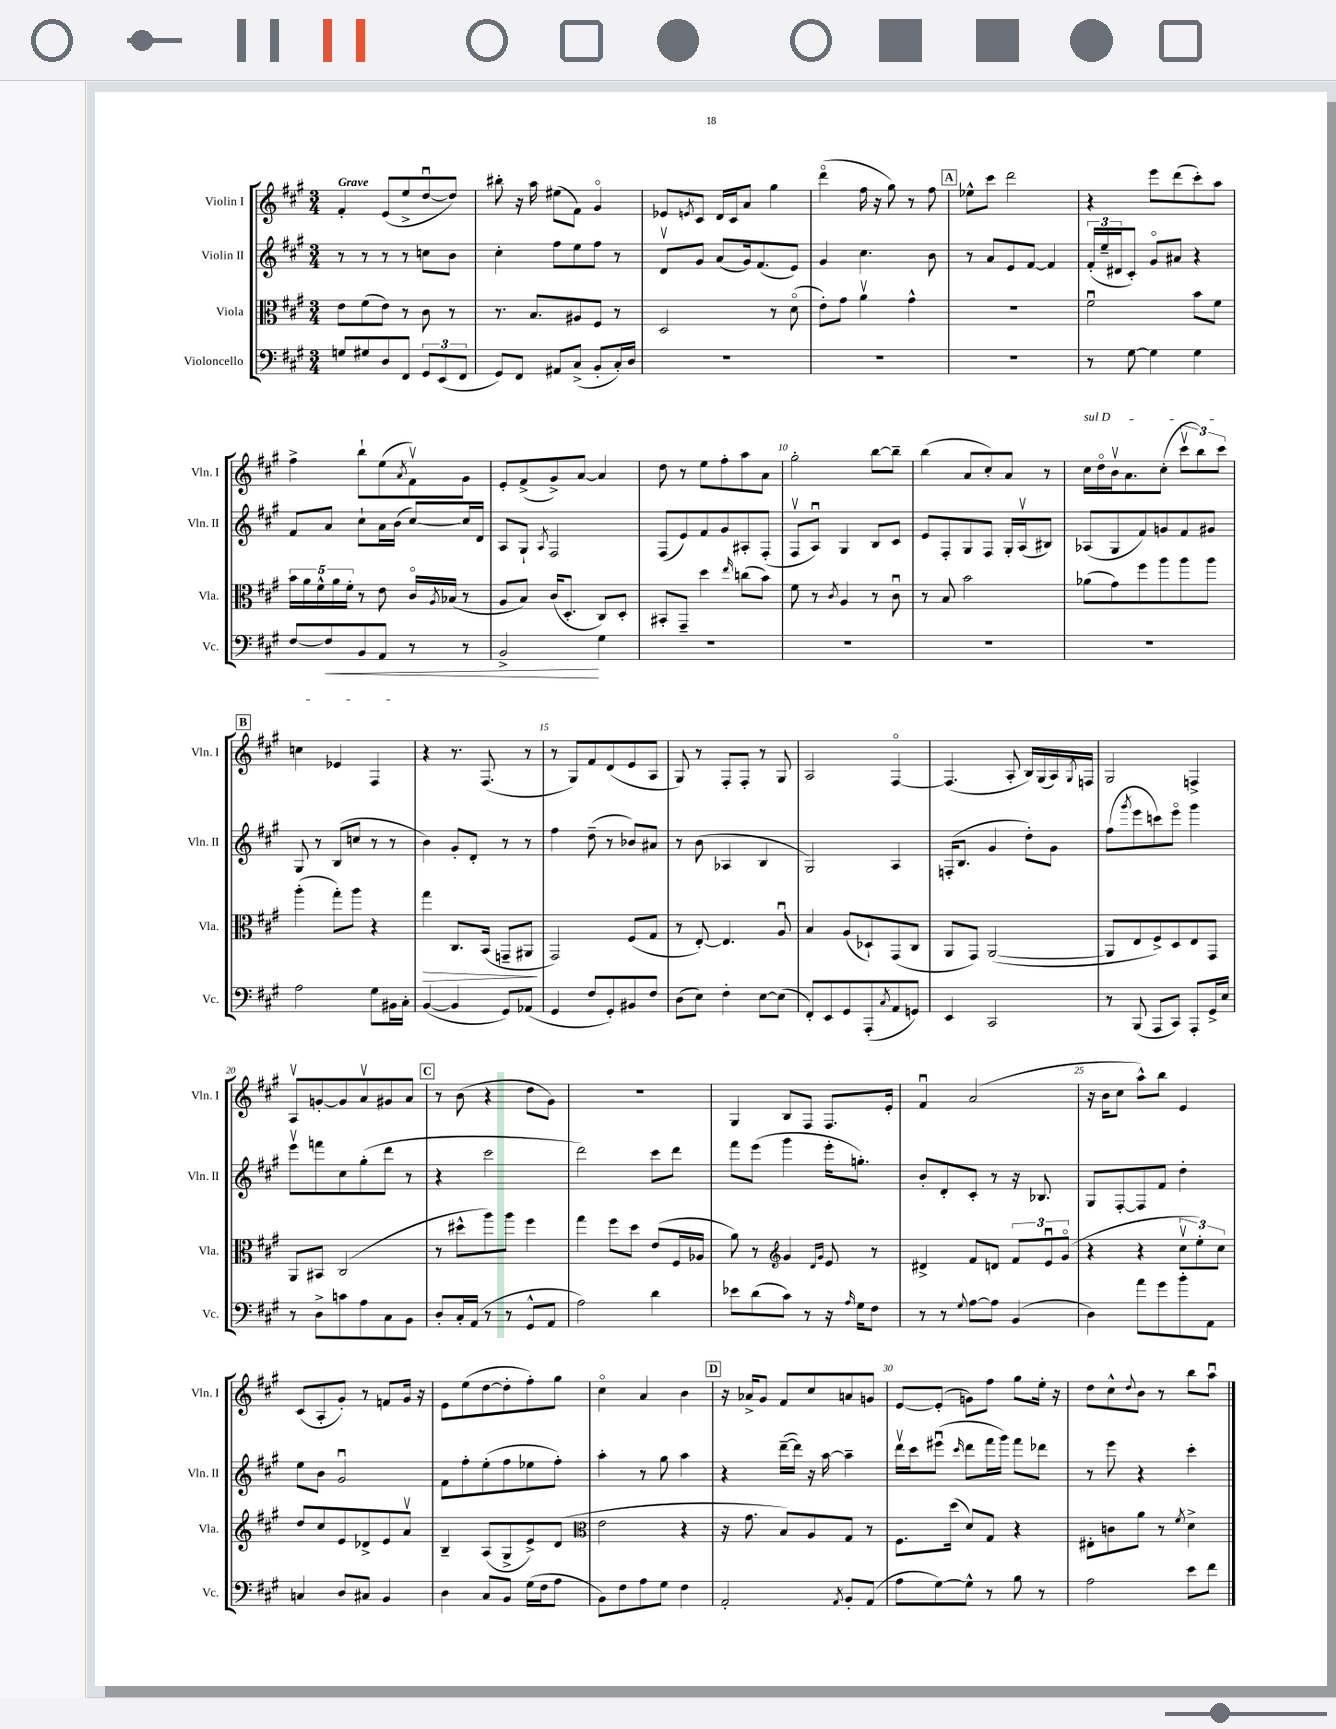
<<
\new StaffGroup <<
\new Staff = "s0" \with { instrumentName = "Violin I" shortInstrumentName = "Vln. I" } {
    \clef treble \key a \major \numericTimeSignature \time 3/4 \tempo "Grave"
    fis'4-. e'8( e''8-> d''8~\downbow d''8) |
    bis''8-. r16 a''16 eis''8( fis'8) gis'4\flageolet |
    ees'8 \acciaccatura { e'8 } cis'8 d'16 cis'16 a'8 gis''4 |
    d'''4\flageolet( fis''16 r16 gis''8) r8 fis''8 |
    \mark \markup { \box "A" } ees''8-^ cis'''8 d'''2 |
    r4 e'''8 d'''8( cis'''8-.) a''8 |
    fis''4-> b''8-! e''8( \acciaccatura { a'8 } fis'8\upbow) gis'8 |
    e'8-. fis'8->( gis'8->) a'8~ a'4 |
    d''8 r8 e''8 fis''8-. a''8 a'8 |
    gis''2-. b''8~ b''8-- |
    b''4( a'8 cis''8-.) a'8 r8 |
    \once \override TextSpanner.bound-details.left.text = \markup { \italic "sul D" } cis''16\startTextSpan d''16\flageolet b'16\upbow a'8. cis''8-.( \tuplet 3/2 { cis'''8\upbow b''8) cis'''8 } |
    \mark \markup { \box "B" } c''4 ees'4 fis4\stopTextSpan |
    r4 r8. fis8.( r8 |
    r8 gis8) fis'8 d'8( e'8 a8 |
    gis8) r8 fis8-. fis8-. r8 gis8 |
    a2 fis4~\flageolet |
    fis4.( a8-. b16) gis16( a16) \acciaccatura { gis8 } f16 |
    gis2 f4-> |
    a8\upbow g'8~-. g'8 a'8\upbow gis'8 a'8 |
    \mark \markup { \box "C" } r8 b'8( r4 d''8 gis'8) |
    R2. |
    gis4 b8 fis8 fis8. e'16-. |
    fis'4\downbow a'2( |
    r16 b'16 cis''8 a''8-^) b''8 e'4 |
    cis'8( a8-. gis'8-.) r8 f'8 gis'16 r16 |
    e'8 e''8( d''8~ d''8-. fis''8-.) gis''8 |
    cis''4\flageolet a'4 b'4 |
    \mark \markup { \box "D" } r16 aes'16-> gis'8 fis'8 cis''8 a'8 g'8 |
    e'8~ e'8-.( g'8) fis''8 gis''8 e''16-. r16 |
    d''8 cis''8-^ \appoggiatura { d''8 } b'8 r8 b''8 a''8\downbow \bar "|." |
}
\new Staff = "s1" \with { instrumentName = "Violin II" shortInstrumentName = "Vln. II" } {
    \clef treble \key a \major \numericTimeSignature \time 3/4
    r8 r8 r8 r8 c''8 b'8 |
    cis''4-. fis''8 e''8 fis''8 r8 |
    d'8\upbow gis'8 a'8( gis'16) fis'8.( e'8) |
    gis'4 cis''4. b'8 |
    \mark \markup { \box "A" } r8 a'8 e'8 fis'8~ fis'4 |
    \tuplet 3/2 { fis'16-.( e''16-- dis'16 } cis'8-.) gis'8\flageolet ais'8 r4 |
    fis'8 a'8 cis''8-! a'16 b'16( cis''8~) cis''16 d'16 |
    a8 gis8-! \acciaccatura { a8 } fis2 |
    fis8( e'8) fis'8 gis'8 ais8-. fis8-.( |
    fis8\upbow a8\downbow) gis4 b8 cis'8 |
    e'8 fis8-. gis8 fis8 gis16-. a16\upbow( bis8) |
    aes8( gis8 fis'8) g'8 fis'8 gis'8 |
    \mark \markup { \box "B" } gis8 r8 b8( c''8 r8 r8 |
    b'4) gis'8-. d'8-. r8 r8 |
    fis''4 d''8--( r8 bes'8) ais'8 |
    r8 b'8( aes4 b4 |
    gis2) a4 |
    f16-.( b8. gis'4 d''8-.) gis'8 |
    fis''8( \acciaccatura { gis'''8 } e'''8 c'''8) e'''8\flageolet gis'''4 |
    e'''8\upbow f'''8 cis''8 gis''8-.( d'''8 r8 |
    \mark \markup { \box "C" } r4 cis'''2 |
    d'''2) cis'''8 d'''8 |
    fis'''8 e'''8( gis'''4 e'''16-. g''8.-.) |
    b'8-. d'8-. cis'8-. r8 r16 bes8. |
    gis8 fis8~-. fis8 fis'8 d''4-. |
    e''8 b'8 gis'2\downbow |
    fis'8 fis''8-. e''8-.( fis''8 ees''8 fis''8-.) |
    a''4-. r8 gis''8 a''4 |
    \mark \markup { \box "D" } r4 d'''16~--( d'''16) r16 a''16~ a''4-- |
    d'''16\upbow cis'''16 eis'''8\downbow( \grace { cis'''16 } d'''8 fis'''16 gis'''16) fis'''8 des'''8 |
    r8 e'''8 r4 cis'''4-. \bar "|." |
}
\new Staff = "s2" \with { instrumentName = "Viola" shortInstrumentName = "Vla." } {
    \clef alto \key a \major \numericTimeSignature \time 3/4
    e'8 fis'8( e'8) r8 cis'8 r8 |
    r8. b8. ais8 fis8 r8 |
    d2 r8 d'8\flageolet( |
    e'8-.) gis'8 a'4\upbow gis'4-^ |
    \mark \markup { \box "A" } R2. |
    fis'2\downbow b'8 fis'8 |
    \tuplet 5/4 { b'16 a'16 fis'16-^ a'16 fis'16-. } r8 e'8 cis'16\flageolet \acciaccatura { a8 } bes16( r8 |
    a8 b8) cis'16( d8.-. cis8) d8-. |
    bis,8-. gis,8-- d''4 \grace { e''16 } c''8( b'8) |
    fis'8 r8 \acciaccatura { cis'8 } a4 r8 cis'8\downbow |
    r8 b8 b'2 |
    aes'8( gis'8) fis''8 a''8 a''8 a''8 |
    \mark \markup { \box "B" } a''4-.( gis''8-.) a''8 r4 |
    gis''4\> cis8. b,16( g,8-- ais,8\! |
    gis,2) fis8( gis8 |
    r8 e8~-.) e4. a8\downbow |
    b4 a8( des8-!) gis,8( cis8 |
    a,8 gis,8) a,2~( |
    a,8 e8 fis8->) d8 e8 gis,8 |
    a,8 bis,8 cis2( |
    \mark \markup { \box "C" } r8 dis''8-^ a''8) a''8 fis''4 |
    gis''4 fis''8 d''8 e'8( fis16 aes16 |
    a'8) r8 \clef treble gis'4 \grace { d'16 gis'16 } e'8 r8 |
    dis'4-> fis'8 d'8 \tuplet 3/2 { fis'8 e'8\downbow gis'8\flageolet( } |
    r4 r4 \tuplet 3/2 { cis''8\upbow e''8-.) cis''8 } |
    d''8 cis''8 e'8 des'8-> e'8 a'8\upbow |
    b4-- a8( gis8-> e'8->) d'8( |
    \clef alto e'2 r4 |
    \mark \markup { \box "D" } r16 gis'8. b8) a8 gis8 r8 |
    fis8. d''16( d'8) gis8 r4 |
    eis8-. c'8 a'8 r8 \acciaccatura { fis'8 } d'4-> \bar "|." |
}
\new Staff = "s3" \with { instrumentName = "Violoncello" shortInstrumentName = "Vc." } {
    \clef bass \key a \major \numericTimeSignature \time 3/4
    g8 gis8 d8 fis,8 \tuplet 3/2 { gis,8 e,8( fis,8 } |
    gis,8) fis,8 ais,8 cis8->( b,8-. cis16-.) d16 |
    R2. |
    R2. |
    \mark \markup { \box "A" } R2. |
    r8 gis8~ gis4 gis4 |
    fis8~ fis8\< b,8 a,8 r8 r8 |
    b,2->\! gis4 |
    R2. |
    R2. |
    R2. |
    R2. |
    \mark \markup { \box "B" } a2 gis8 bis,16 cis16-. |
    b,4~( b,4 gis,8) aes,8( |
    gis,4 fis8 gis,8-.) bis,8 fis8 |
    d8( e8) fis4-. e8~ e8( |
    fis,8-.) e,8 gis,8 a,,8-.( \acciaccatura { cis8 } a,8 g,8) |
    e,4 cis,2 |
    r8 b,,8( a,,8 cis,8) a,,8-. gis,16-> e16 |
    r8 d8-> c'8 a8 cis8 b,8 |
    \mark \markup { \box "C" } d8-. cis16-. a,16( r8 r8 gis,8-^ a,8 |
    a2) d'4 |
    ees'8 d'8( cis'8) r8 r16 \grace { a16 } gis16 fis8 |
    r8 r8 \appoggiatura { gis8 } a8~ a8 b,4( |
    d4) a'8 gis'8 b'8-. a,8 |
    c4 d8 cis8 b,4 |
    d4 cis8 b,8 gis16( fis16 a8 |
    b,8) fis8 a8 gis8 fis4 |
    \mark \markup { \box "D" } a,2-. \acciaccatura { a,8 } b,8-. a,8( |
    a8 gis8~) gis8-^ r8 b8 r8 |
    a2 e'8 fis'8 \bar "|." |
}
>>
>>
\layout { \context { \Score \override BarNumber.break-visibility = ##(#f #t #t) barNumberVisibility = #(every-nth-bar-number-visible 5) } }
